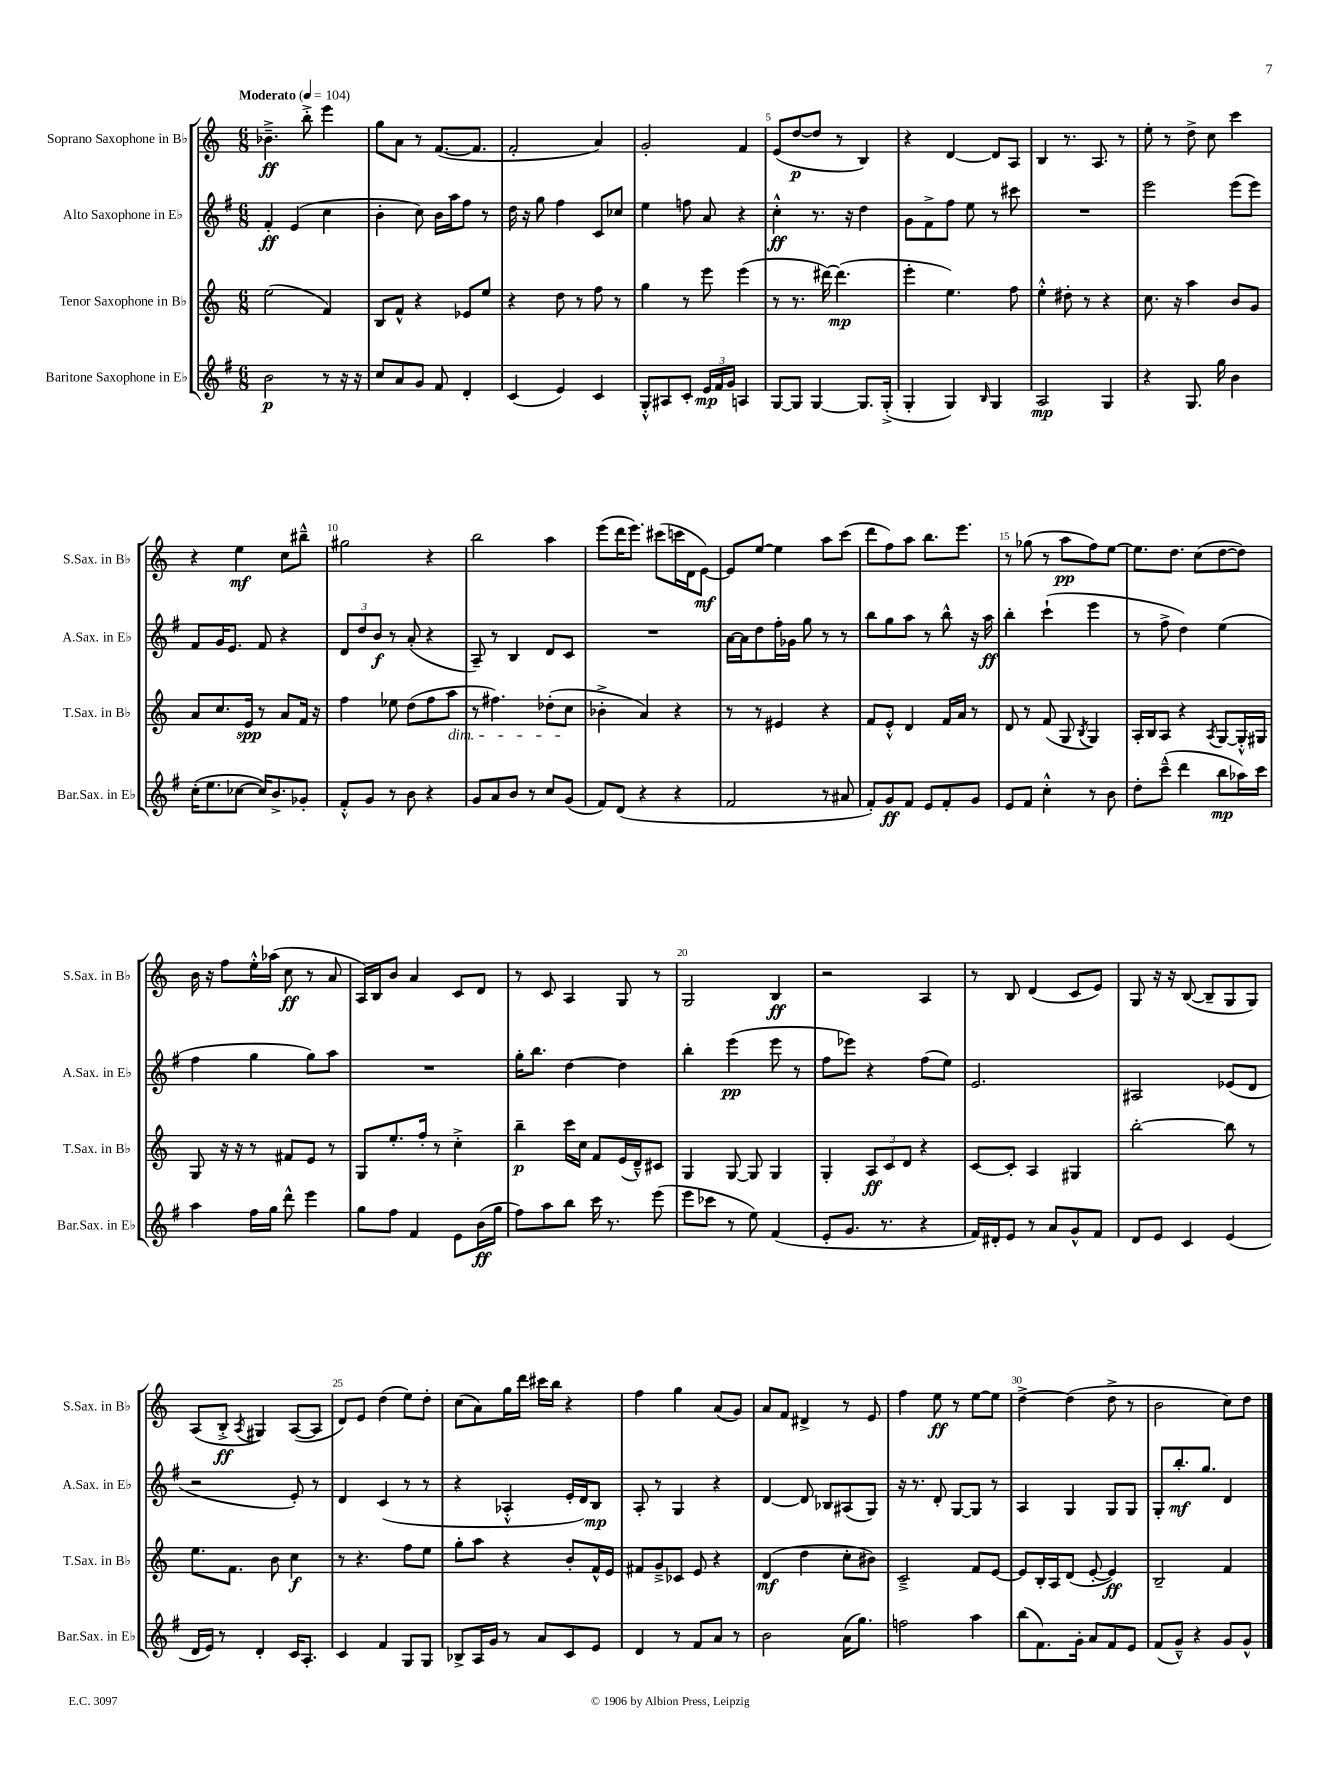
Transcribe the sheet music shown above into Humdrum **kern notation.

**kern	**kern	**kern	**kern
*staff4	*staff3	*staff2	*staff1
*clefG2	*clefG2	*clefG2	*clefG2
*k[f#]	*k[]	*k[f#]	*k[]
*M6/8	*M6/8	*M6/8	*M6/8
*MM104	*MM104	*MM104	*MM104
2b	(2ee	4f#'	4.b-~^
.	.	(4e	.
.	.	.	8bb'^
8r	4f)	4cc	4eee
16r	.	.	.
16r	.	.	.
=	=	=	=
8cc	8B	4b'	8gg
8a	8f^^	.	8a
8g	4r	8cc)	8r
8f#	.	16b	([8.f
.	.	16aa	.
4d'	8e-	8ff#	.
.	.	.	8.f]
.	8ee	8r	.
=	=	=	=
(4c	4r	16dd	2f'
.	.	16r	.
.	.	8gg	.
4e)	8dd	4ff#	.
.	8r	.	.
4c	8ff	8c	4a)
.	8r	8cc-	.
=	=	=	=
8G'^^	4gg	4ee	2g'
8A#	.	.	.
8c'	8r	8ff	.
24e	8eee	8a	.
24f#	.	.	.
24g	.	.	.
4A	(4eee	4r	4f
=	=	=	=
[8G	8r	4cc'^^	(8e
8G]	8.r	.	[8dd
[4G	.	8.r	8dd]
.	[16ddd#)	.	.
.	(4.ddd#]	.	8r
.	.	16r	.
8.G]	.	4dd	4B)
(16G'^	.	.	.
=	=	=	=
4G'	4eee'	8g	4r
.	.	8f#^	.
4G)	4.ee)	8ff#	[4d
.	.	8ee	.
16qqB	.	.	.
4G	.	8r	8d]
.	8ff	8ccc#	8A
=	=	=	=
2A	4ee'^^	2.r	4B
.	8dd#'	.	8.r
.	8r	.	.
.	.	.	8.A
4G	4r	.	.
.	.	.	8r
=	=	=	=
4r	8.cc	2eee	8ee'
.	.	.	8r
.	16r	.	.
8.G	4aa	.	8dd^
.	.	.	8cc
16gg	.	.	.
4b	8b	(8eee	4ccc
.	8g	8eee)	.
=	=	=	=
(16cc'	8a	8f#	4r
8.ee	.	.	.
.	8.cc	16g	.
.	.	8.e	.
[8cc-	.	.	4ee
.	16e	.	.
16cc-])	8r	8f#	.
8.b^	.	.	.
.	8a	4r	8cc
8g-'	16f	.	8bb#~^^
.	16r	.	.
=	=	=	=
8f#'^^	4ff	12d	2gg#
.	.	12dd	.
8g	.	.	.
.	.	12b	.
8r	8ee-	8r	.
8b	(8dd	(8a'	.
4r	8ff	4r	4r
.	8aa	.	.
=	=	=	=
8g	8r	8A~)	2bb
8a	4.ff#)	8r	.
8b	.	4B	.
8r	.	.	.
8cc	(8dd-'	8d	4aa
(8g	8cc	8c	.
=	=	=	=
8f#)	4b-'^	2.r	(8eee
(8d	.	.	16ddd
.	.	.	8.eee)
4r	4a)	.	.
.	.	.	(8ccc#
4r	4r	.	16ccc
.	.	.	16d
.	.	.	[8e)
=	=	=	=
2f#	8r	[16a	8e]
.	.	16a]	.
.	8r	8dd	[8ee
.	4e#	16ff#'	4ee]
.	.	16g-	.
.	.	8gg	.
8r	4r	8r	8aa
8a#	.	8r	(8ccc
=	=	=	=
8f#')	8f	8bb	8ddd
8g	8e'^^	8gg	8ff)
8f#	4d	8aa	8aa
8e	.	8r	8.bb
8f#'	16f	8bb^^	.
.	16a	.	8.eee
8g	8r	16r	.
.	.	16aa	.
=	=	=	=
8e	8d	4bb'	8r
8f#	8r	.	(8gg-
4cc'^^	(8f	(4ccc`	8r
.	8G	.	8aa
.	8qB	.	.
8r	4G)	4eee	8ff)
8b	.	.	[8ee
=	=	=	=
8dd'	16A'	8r	8.ee]
.	16B	.	.
(8ccc~^^	8A	8ff#^	.
.	.	.	8.dd
4ddd	4r	4dd)	.
.	.	.	(8cc
.	8qA	.	.
8bb	[8G	(4ee	[8dd
16aa-)	16G'^^]	.	8dd])
16ccc	16G#	.	.
=	=	=	=
4aa	8G	4ff#	16b
.	.	.	16r
.	16r	.	8ff
.	16r	.	.
16ff#	8r	4gg	16ee'^^
16gg	.	.	(16aa-
8ddd^^	8f#	.	8cc
4eee	8e	8gg)	8r
.	8r	8aa	8a
=	=	=	=
8gg	8G	2.r	16A)
.	.	.	16B
8ff#	8.ee'	.	8b
4f#	.	.	4a
.	16ff'	.	.
.	8r	.	.
8e	4cc'^	.	8c
(16b	.	.	8d
16gg	.	.	.
=	=	=	=
8ff#)	4bb~	16gg'	8r
.	.	8.bb	.
8aa	.	.	8c
8bb	16ccc	[4dd	4A
.	16cc	.	.
16ccc	8f	.	.
8.r	.	.	.
.	(16e	4dd]	8G
.	16d~^^)	.	.
(8eee	8c#	.	8r
=	=	=	=
8eee	4G	4bb'	2G
8ccc-	.	.	.
8r	[8G	(4eee	.
8ee)	8G]	.	.
(4f#	4G	8eee	4B
.	.	8r	.
=	=	=	=
8e'	4G'	8ff#	2r
8.g	.	8eee-)	.
.	12A	4r	.
8.r	.	.	.
.	12c	.	.
.	12d	.	.
4r	4r	(8ff#	4A
.	.	8ee)	.
=	=	=	=
16f#)	[8c	2.e	8r
16d#'	.	.	.
8e	8c']	.	8B
8r	4A	.	(4d
8a	.	.	.
8g^^	4G#	.	8c
8f#	.	.	8e)
=	=	=	=
8d	[2bb'	2A#	8G
8e	.	.	16r
.	.	.	16r
4c	.	.	([8B
.	.	.	8B~]
(4e	8bb]	(8e-	8G
.	8r	8d	8G)
=	=	=	=
16d	8.ee	2r	(8A
16e)	.	.	.
8r	.	.	8B'^
.	8.f	.	.
.	.	.	8qA
4d'	.	.	4G#)
.	8b	.	.
16c	4cc	8e')	([8A
8.A'	.	.	.
.	.	8r	8A]
=	=	=	=
4c	8r	4d	8d)
.	4.r	.	8e
4f#	.	(4c	(4dd
8G	8ff	8r	8ee)
8G	8ee	8r	8dd'
=	=	=	=
8B-^	8gg'	4r	(8cc
16A	8aa	.	8a)
16g	.	.	.
8r	4r	4A-'^^	16gg
.	.	.	16ddd
8a	.	.	16ccc#
.	.	.	16bb
8c	8b'	16e'	4r
.	.	16d)	.
8e	16f^^	8B	.
.	16e	.	.
=	=	=	=
4d	8f#	8A'	4ff
.	8g~^	8r	.
8r	8c-	4G	4gg
8f#	8e	.	.
8a	4r	4r	(8a
8r	.	.	8g)
=	=	=	=
2b	(4d	[4d	8a
.	.	.	8f
.	4dd	8d]	4d#^
.	.	8B-	.
(16a	8cc'	(8A#	8r
8.gg)	.	.	.
.	8b#)	8G)	8e
=	=	=	=
2ff	2c~^	16r	4ff
.	.	8.r	.
.	.	8d'	8ee
.	.	[8G	8r
4aa	8f	8G]	[8ee
.	[8e	8r	8ee]
=	=	=	=
(8bb	8e]	4A	[4dd^
8.f#)	16B'	.	.
.	16A	.	.
.	(8d	4G	(4dd]
16g'	.	.	.
8a	[8e'	.	.
8f#	4e])	8G	8dd^
8e	.	8G	8r
=	=	=	=
(8f#	2B~	8G'	2b
8g~^^)	.	8.bb'	.
4r	.	.	.
.	.	8.gg	.
8g	4f	4d	8cc)
8g^^	.	.	8dd
==	==	==	==
*-	*-	*-	*-
